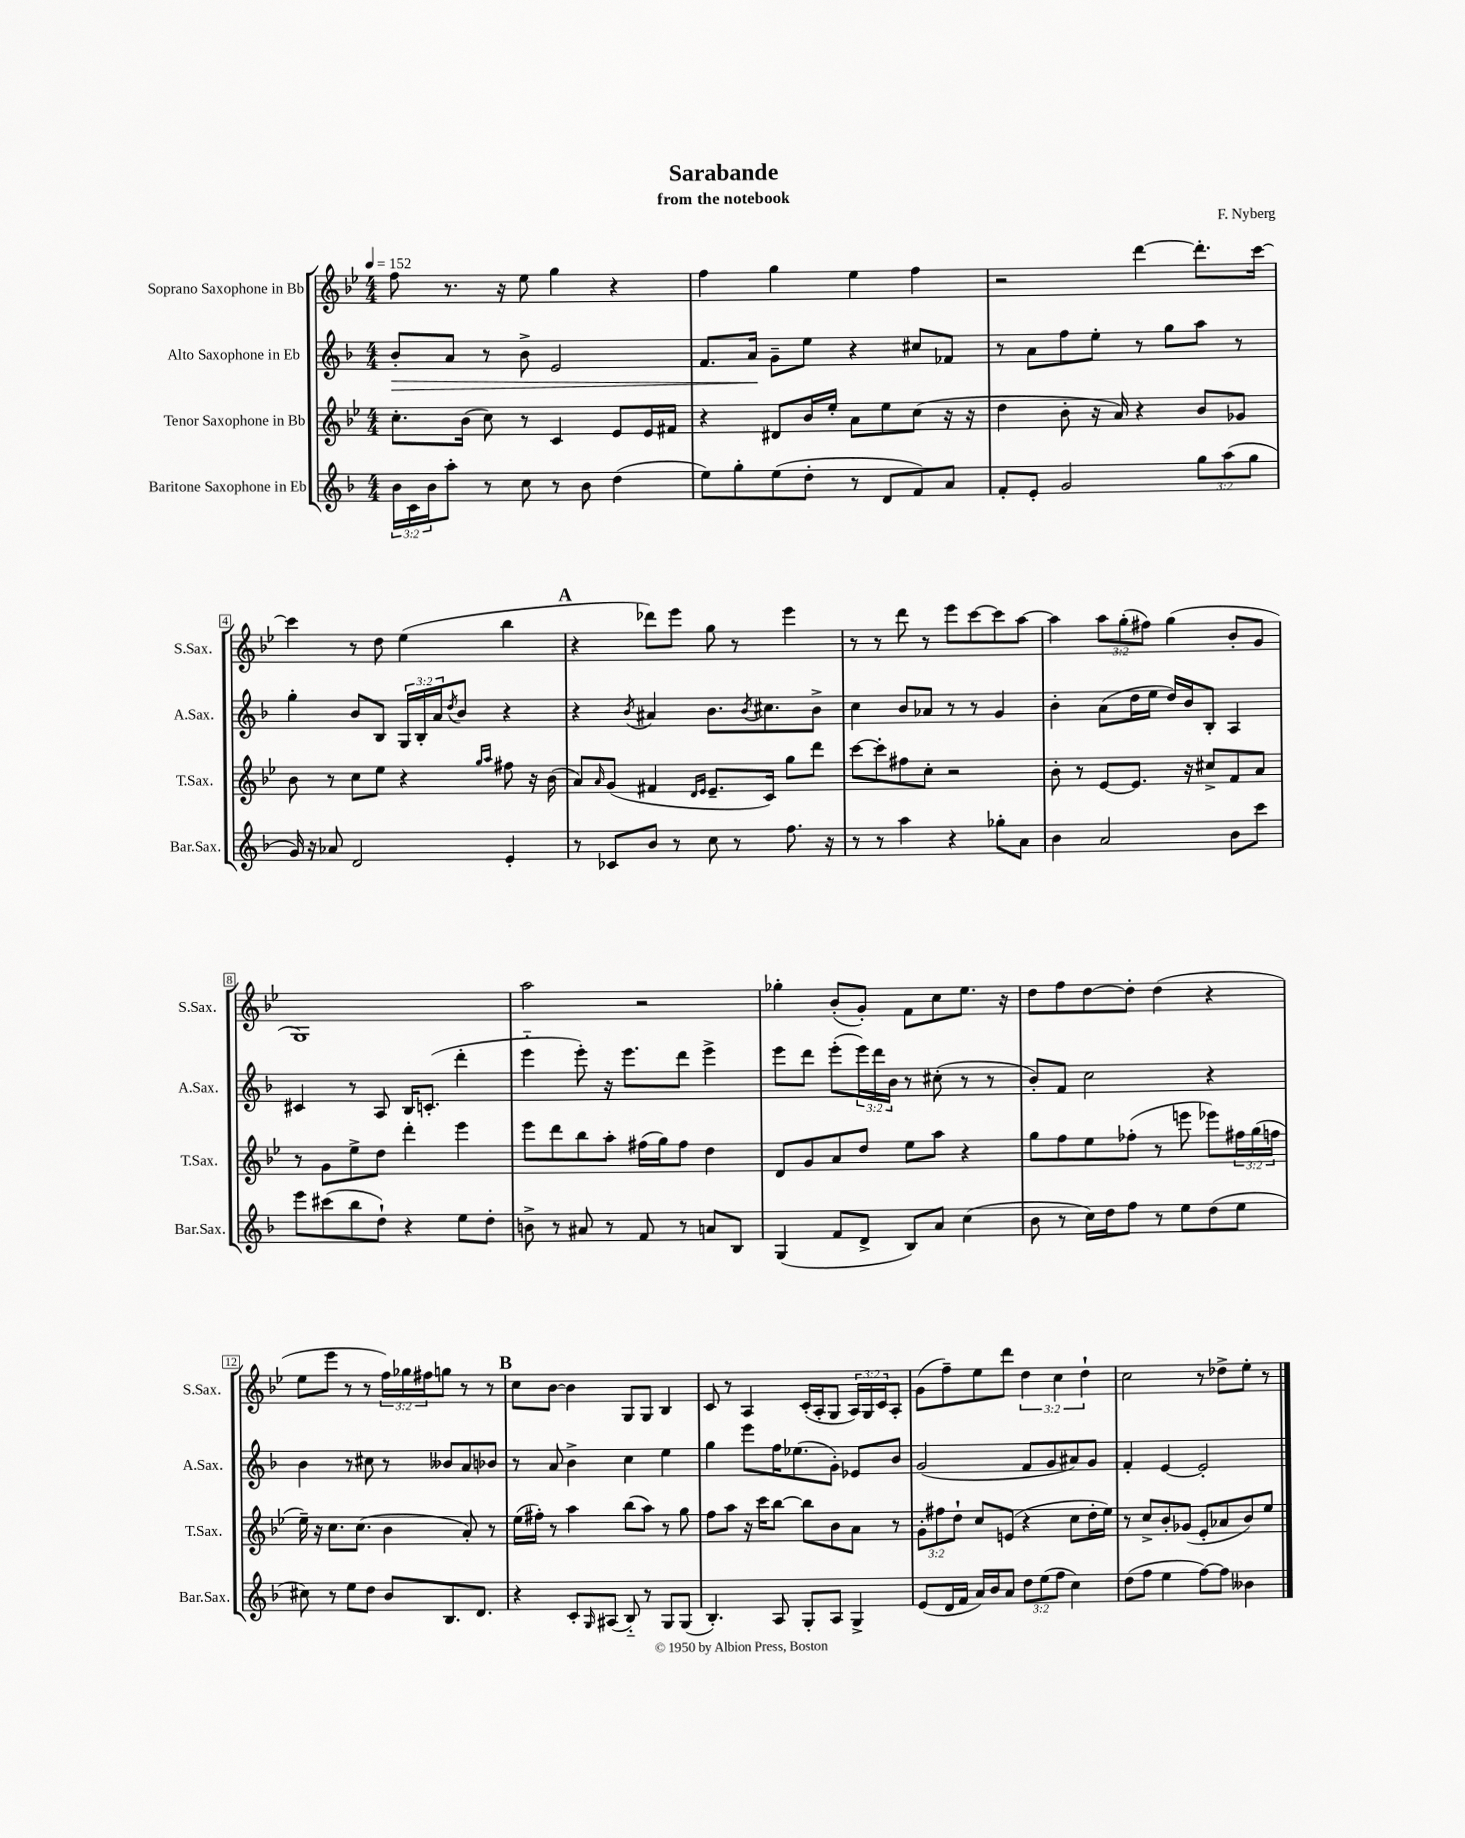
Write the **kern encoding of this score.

**kern	**kern	**kern	**kern
*staff4	*staff3	*staff2	*staff1
*clefG2	*clefG2	*clefG2	*clefG2
*k[b-]	*k[b-e-]	*k[b-]	*k[b-e-]
*M4/4	*M4/4	*M4/4	*M4/4
*MM152	*MM152	*MM152	*MM152
24b-	8.cc'	8b-'	8ff
24c	.	.	.
24b-	.	.	.
8aa'	.	8a	8.r
.	(16b-	.	.
8r	8cc)	8r	.
.	.	.	16r
8cc	8r	8b-^	8ee-
8r	4c	2e	4gg
8b-	.	.	.
(4dd	8e-	.	4r
.	16e-	.	.
.	16f#	.	.
=	=	=	=
8ee)	4r	8.f	4ff
8gg'	.	.	.
.	.	16a	.
(8ee	8d#	8g~	4gg
8dd'	16b-	8ee	.
.	16ee-'	.	.
8r	8a	4r	4ee-
8d	8ee-	.	.
8f)	(8cc	8cc#	4ff
8a	16r	8f-	.
.	16r	.	.
=	=	=	=
8f'	4dd	8r	2r
8e'	.	8a	.
2g	8b-'	8ff	.
.	16r	8ee'	.
.	16a)	.	.
.	4r	8r	[4ddd
.	.	8gg	.
12gg	8b-	8aa	8.ddd']
(12aa	.	.	.
.	8g-	8r	.
12gg	.	.	.
.	.	.	[16ccc
=	=	=	=
16g)	8b-	4gg'	4ccc]
16r	.	.	.
8a-	8r	.	.
2d	8cc	8b-	8r
.	8ee-	8B-	8dd
.	4r	24G	(4ee-
.	.	24B-'	.
.	.	24a	.
.	.	8qdd	.
.	.	8b-	.
.	16qqgg	.	.
.	16qqaa	.	.
4e'	8ff#	4r	4bb-
.	16r	.	.
.	(16b-	.	.
=	=	=	=
8r	8a)	4r	4r
.	16qqa	.	.
8c-	(8g	.	.
.	.	8qb-	.
8b-	4f#	4a#	8ddd-)
8r	.	.	8eee-
.	16qqd	.	.
.	16qqe-	.	.
8cc	8.e-~	8.b-	8gg
8r	.	.	8r
.	.	8qb-	.
.	16c)	8.cc#	.
8.ff	8gg	.	4eee-
.	8ddd	8b-^	.
16r	.	.	.
=	=	=	=
8r	[8ccc	4cc	8r
8r	8ccc']	.	8r
4aa	8ff#	8b-	8ddd
.	8cc'	8a-	8r
4r	2r	8r	8eee-
.	.	8r	[8ccc
8gg-'	.	4g	8ccc]
8a	.	.	[8aa
=	=	=	=
4b-	8b-'	4b-'	4aa]
.	8r	.	.
2a	[8e-	(8a	12aa
.	.	.	(12gg'
.	8.e-]	16dd	.
.	.	.	12ff#)
.	.	16ee	.
.	.	16dd)	(4gg
.	16r	16b-	.
.	8cc#^	8B-'	.
8b-	8f	4A	8b-'
8ccc	8a	.	8g
=	=	=	=
8eee	8r	4c#	1G)
(8ccc#	8g	.	.
8bb-	8ee-^	8r	.
8dd`)	8dd	8A	.
4r	4ddd'	16B-	.
.	.	(8.c'	.
8ee	4eee-	4ddd'	.
8dd'	.	.	.
=	=	=	=
8b^	8eee-	4eee'~	2aa
8r	8ddd	.	.
8a#	8bb-	8eee')	.
8r	8aa'	16r	.
.	.	8.eee	.
8f	(16ff#	.	2r
.	16gg)	.	.
8r	8ff#	8ddd	.
8a	4dd	4eee^	.
8B-	.	.	.
=	=	=	=
(4G	8d	8eee	4gg-'
.	8g	8ddd	.
8f	8a	(8eee'	(8b-'
8d^	8dd	24eee)	8g')
.	.	24ddd	.
.	.	24b-	.
8B-)	8ee-	8r	8f
8a	8aa	(8cc#'	8cc
(4cc	4r	8r	8.ee-
.	.	8r	.
.	.	.	16r
=	=	=	=
8b-	8gg	8b-')	8dd
8r	8ff	8f	8ff
16cc)	8ee-	2cc	[8dd
16dd	.	.	.
8ff	(8ff-'	.	8dd']
8r	8r	.	(4dd
8ee	8eee	.	.
(8dd	8eee-)	4r	4r
8ee	24ff#	.	.
.	(24gg	.	.
.	24ff	.	.
=	=	=	=
8cc#)	16ee-~)	4b-	8ee-
.	16r	.	.
8r	8.cc	.	8eee-
8ee	.	8r	8r
.	(8.cc	.	.
8dd	.	8cc#	8r
8b-	4b-	8r	24ff)
.	.	.	24gg-
.	.	.	24ff#
8.B-	.	8b--	8gg
.	8a')	8a	8r
8.d	.	.	.
.	8r	8b-	8r
=	=	=	=
4r	(16ee-	8r	8cc
.	16ff#')	.	.
.	8r	8a	[8b-
8c'	4aa	4b-^	4b-]
16qqG	.	.	.
(8A#	.	.	.
8B-'~)	(8bb-	4cc	8G
8r	8aa)	.	8G
8G	8r	4ee	4B-
(8G	8gg	.	.
=	=	=	=
4.B-')	8ff	4gg	8c
.	8aa	.	8r
.	16r	8eee	4A
.	16ccc	.	.
8A	[8bb-	16ff	.
.	.	(8.ee-	.
8G'	8bb-]	.	(16c'
.	.	.	16A'
8A	8b-	8g')	8G
4G^	8a	8e-	24A)
.	.	.	24G
.	.	.	24c
.	8r	8b-	8A'
=	=	=	=
(8e	12g'	(2g	(8g
.	12ff#	.	.
16d	.	.	8ff~)
.	12dd`	.	.
16f	.	.	.
16a)	8cc	.	8ee-
16b-	.	.	.
8a	(8e	.	8ddd
12dd	4r	8f	6dd
(12ee	.	.	.
.	.	8g	.
12ff	.	.	6cc
4cc)	8cc	8a#)	.
.	.	.	6dd`
.	16dd'	8g	.
.	16ee-)	.	.
=	=	=	=
(8dd	8r	4f'	2cc
8ff	8cc^	.	.
4ee	8b-'	[4e	.
.	(8g-	.	.
[8ff)	8e-'	2e']	8r
8ff]	8a-	.	8dd-^
4b--	8b-)	.	8ee-'
.	8ee-	.	8r
==	==	==	==
*-	*-	*-	*-
